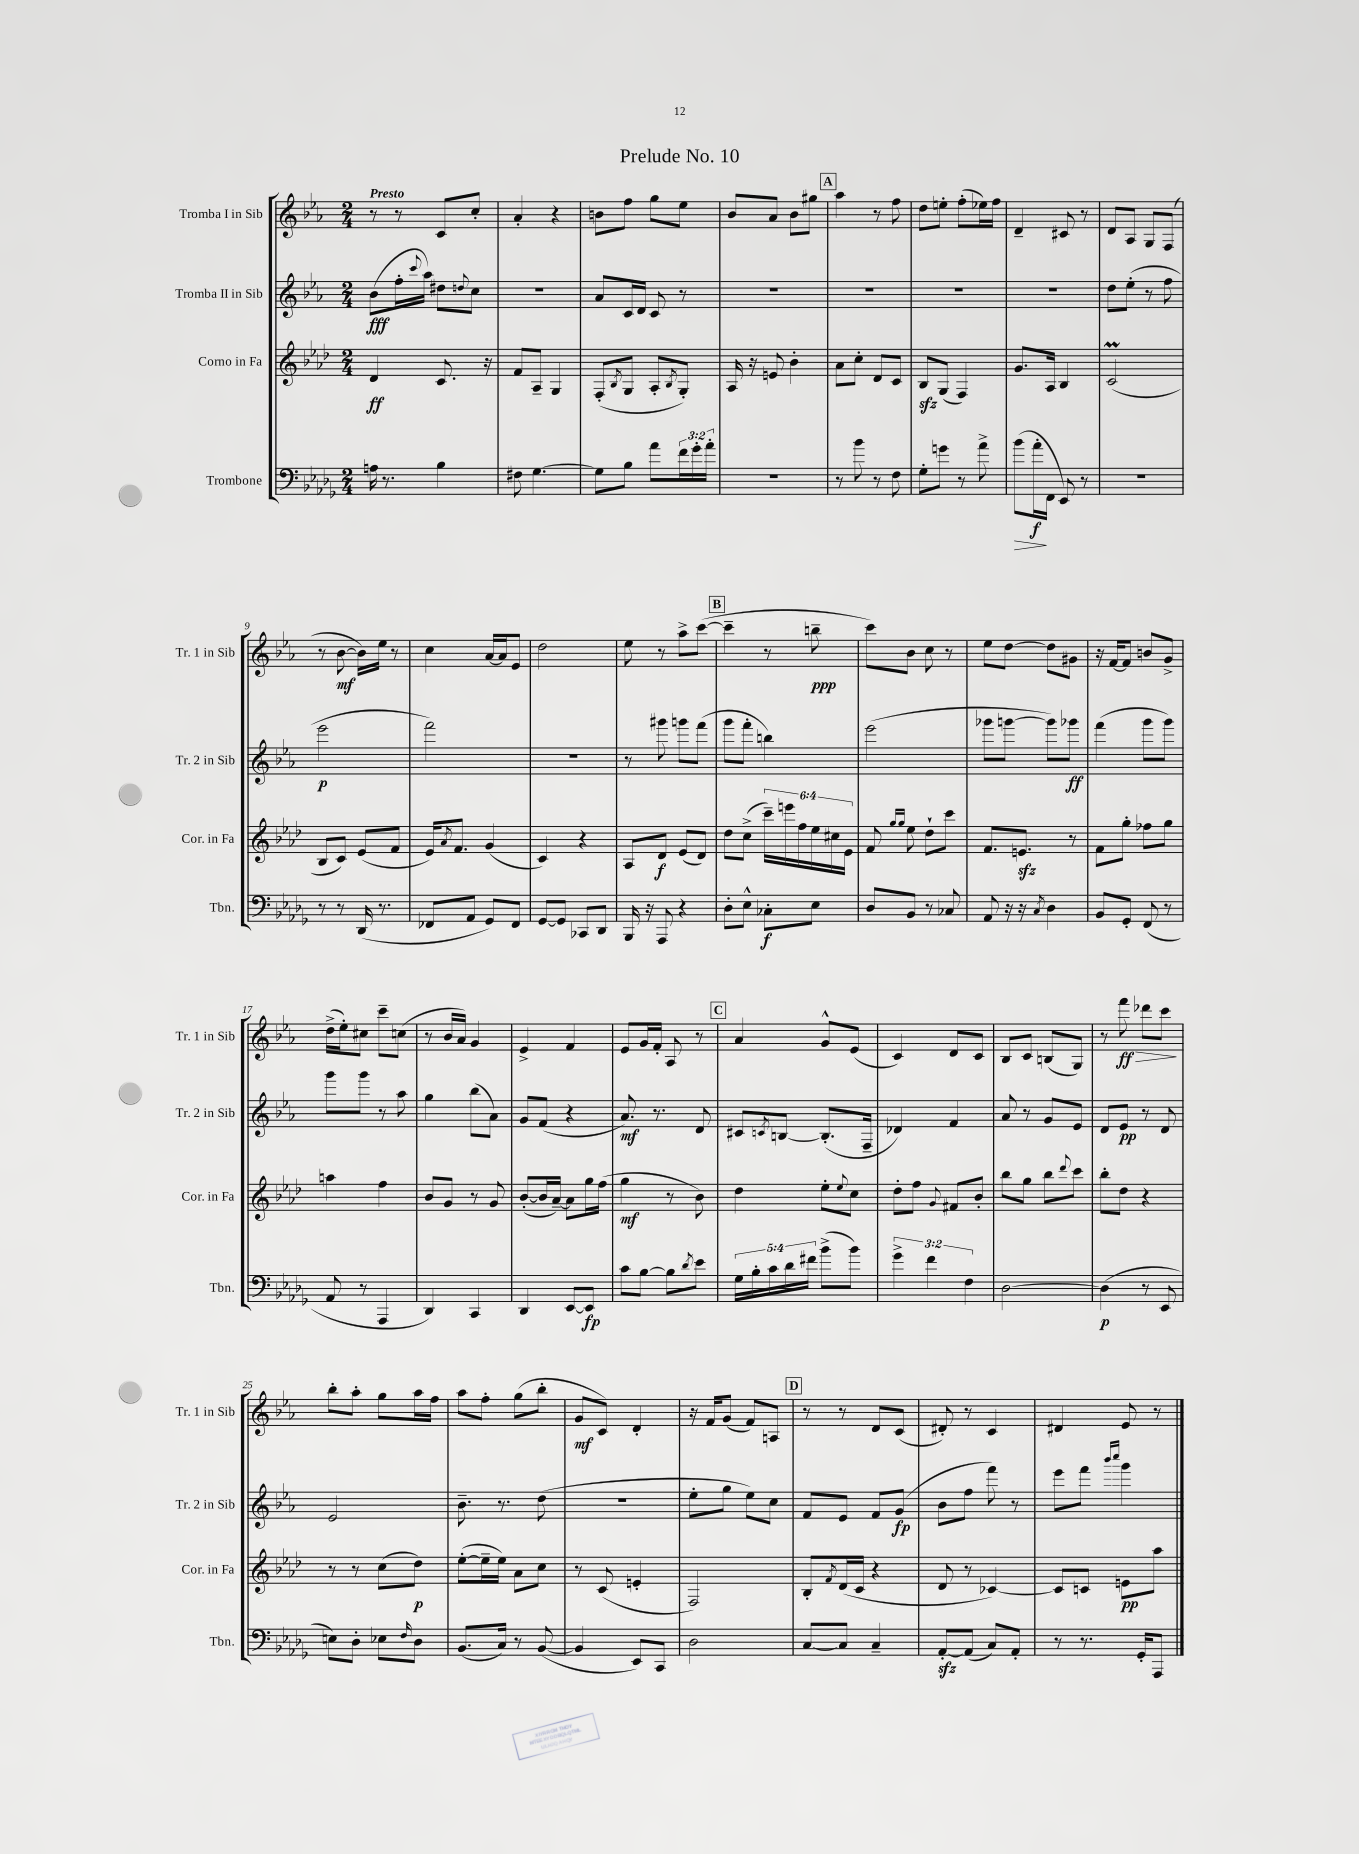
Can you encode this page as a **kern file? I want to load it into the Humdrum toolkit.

**kern	**kern	**kern	**kern
*staff4	*staff3	*staff2	*staff1
*clefF4	*clefG2	*clefG2	*clefG2
*k[b-e-a-d-g-]	*k[b-e-a-d-]	*k[b-e-a-]	*k[b-e-a-]
*M2/4	*M2/4	*M2/4	*M2/4
16A	4d-	(8b-	8r
8.r	.	.	.
.	.	16ff'	8r
.	.	8qqccc	.
.	.	16aa-)	.
4B-	8.c	8dd#	8c
.	.	8qqdd	.
.	.	8cc	8cc'
.	16r	.	.
=	=	=	=
8F#	8f	2r	4a-'
[4.G-	8A-~	.	.
.	4G	.	4r
=	=	=	=
8G-]	(8F'	8a-	8b
.	8qB-	.	.
8B-	8G	16c	8ff
.	.	16d	.
8a-	8A-'	8c	8gg
.	8qB-	.	.
24f	8G')	8r	8ee-
24g-'	.	.	.
24a-'	.	.	.
=	=	=	=
2r	16A-	2r	8b-
.	16r	.	.
.	8e	.	8a-
.	4b-'	.	8b-
.	.	.	8gg#
=	=	=	=
8r	8a-	2r	4aa-
8b-	8cc'	.	.
8r	8d-	.	8r
8F	8c	.	8ff
=	=	=	=
8G-'	8B-	2r	8dd
8g	(8G	.	8ee'
8r	4F)	.	(8ff'
8a-^	.	.	16ee-)
.	.	.	16ff
=	=	=	=
(8b-	8.g	2r	4d~
16a-'	.	.	.
16FF	16A-	.	.
8EE-)	4B-	.	8c#
8r	.	.	8r
=	=	=	=
2r	(2c	8dd	8d
.	.	(8ee-'	8A-
.	.	8r	8G
.	.	8ff	(8F
=	=	=	=
8r	8B-	2eee-	8r
8r	8c)	.	[8b-
(16DD-	(8e-	.	16b-])
8.r	.	.	16ee-
.	8f	.	8r
=	=	=	=
8FF-	16e-)	2fff)	4cc
.	8qa-	.	.
.	8.f	.	.
8AA-	.	.	.
8GG-)	(4g	.	[16a-
.	.	.	16a-]
8FF-	.	.	8e-
=	=	=	=
[8GG-	4c)	2r	2dd
8GG-]	.	.	.
8CC-	4r	.	.
8DD-	.	.	.
=	=	=	=
16BBB-	8A-	8r	8ee-
16r	.	.	.
8AAA-	8d-	8ggg#	8r
4r	(8e-	8ggg	8aa-^
.	8d-)	(8fff	([8ccc
=	=	=	=
8D-'	8dd-	8ggg	4ccc~]
8E-^^	(8cc^	8fff'	.
8C-'	24ccc~)	4bb)	8r
.	24eee	.	.
.	24ff	.	.
8E-	24ee-	.	8bb~
.	24cc#	.	.
.	24e-	.	.
=	=	=	=
8D-	8f	(2eee-	8ccc)
.	16qqgg	.	.
.	16qqgg	.	.
8BB-	8ee-	.	8b-
8r	8dd-`	.	8cc
8C-	8ccc	.	8r
=	=	=	=
8AA-	8.f	8ggg-	8ee-
16r	.	[8ggg	[8dd
16r	8.e	.	.
8qC	.	.	.
4D-	.	8ggg])	8dd]
.	8r	8ggg-	8g#
=	=	=	=
8BB-	8f	(4fff	16r
.	.	.	[16f
8GG-'	8gg'	.	8f]
(8FF	8ff-	8ggg	8b
8r	8gg	8ggg)	8g^
=	=	=	=
8AA-	4aa	8ggg	(16dd^
.	.	.	16ee-')
8r	.	8ggg	8cc#
4AAA-	4ff	8r	8ccc~
.	.	8aa-	(8cc
=	=	=	=
4DD-)	8b-	4gg	8r
.	8g	.	16b-
.	.	.	16a-)
4CC	8r	(8bb-	4g
.	8g	8a-)	.
=	=	=	=
4DD-	([8b-'	8g	4e-^
.	16b-]	(8f	.
.	[16a-~)	.	.
[8EE-	8a-]	4r	4f
8EE-]	16gg	.	.
.	(16ff	.	.
=	=	=	=
8c	4gg	8.a-)	8e-
[8B-	.	.	16g
.	.	8.r	16f'
8B-]	8r	.	8A-
8qd-	.	.	.
8e-	8b-)	8d	8r
=	=	=	=
20G-	4dd-	8c#	4a-
20B-'	.	.	.
20c	.	.	.
.	.	8qc	.
.	.	[8B	.
20d-	.	.	.
20f#	.	.	.
(8b-^	8ee-'	(8.B']	8g^^
.	8qqee-	.	.
8b-)	8cc	.	(8e-
.	.	16F~	.
=	=	=	=
6g-^	8dd-'	4d-)	4c)
.	8ff	.	.
6f	.	.	.
.	8qqg	.	.
.	8f#	4f	8d
6F	.	.	.
.	8b-'	.	8c
=	=	=	=
[2D-	8bb-	8a-	8B-
.	8gg	8r	8c
.	8bb-	8g	(8B
.	8qqddd-	.	.
.	8ccc	8e-	8G)
=	=	=	=
(4D-]	8bb-'	8d	8r
.	8dd-	8e-	8fff
8r	4r	8r	8ddd-
8EE-	.	8d	8ccc
=	=	=	=
8E)	8r	2e-	8bb-'
8D-'	8r	.	8aa-'
8E-	(8cc	.	8gg
16qqF	.	.	.
8D-	8dd-)	.	16aa-
.	.	.	16ff
=	=	=	=
(8.BB-	([8ee-'	8.b-~	8aa-
.	16ee-~]	.	8ff'
16C)	16ee-)	8.r	.
8r	8a-	.	(8gg
([8BB-	8cc	(8dd	8bb-'
=	=	=	=
4BB-]	8r	2r	8g
.	(8c	.	8c)
8EE-)	4e'	.	4d'
8CC	.	.	.
=	=	=	=
2D-	2F)	8ee-'	16r
.	.	.	16f
.	.	8gg	(8g
.	.	8ee-)	8f)
.	.	8cc	8A
=	=	=	=
[8C	8B-'	8f	8r
.	8qf	.	.
8C]	(16d-	8e-	8r
.	16c	.	.
4C~	4r	8f	8d
.	.	(8g	(8c
=	=	=	=
[8AA-'	8d-	8b-	8d#')
(8AA-]	8r	8ff	8r
8C)	[4c-)	8fff)	4c
8AA-'	.	8r	.
=	=	=	=
8r	8c-]	8eee-	4d#
8.r	8c	8fff	.
.	.	16qqbbb-	.
.	.	16qqcccc	.
.	8e	4ggg	8e-
16GG-'	.	.	.
8AAA-	8aa-	.	8r
==	==	==	==
*-	*-	*-	*-
